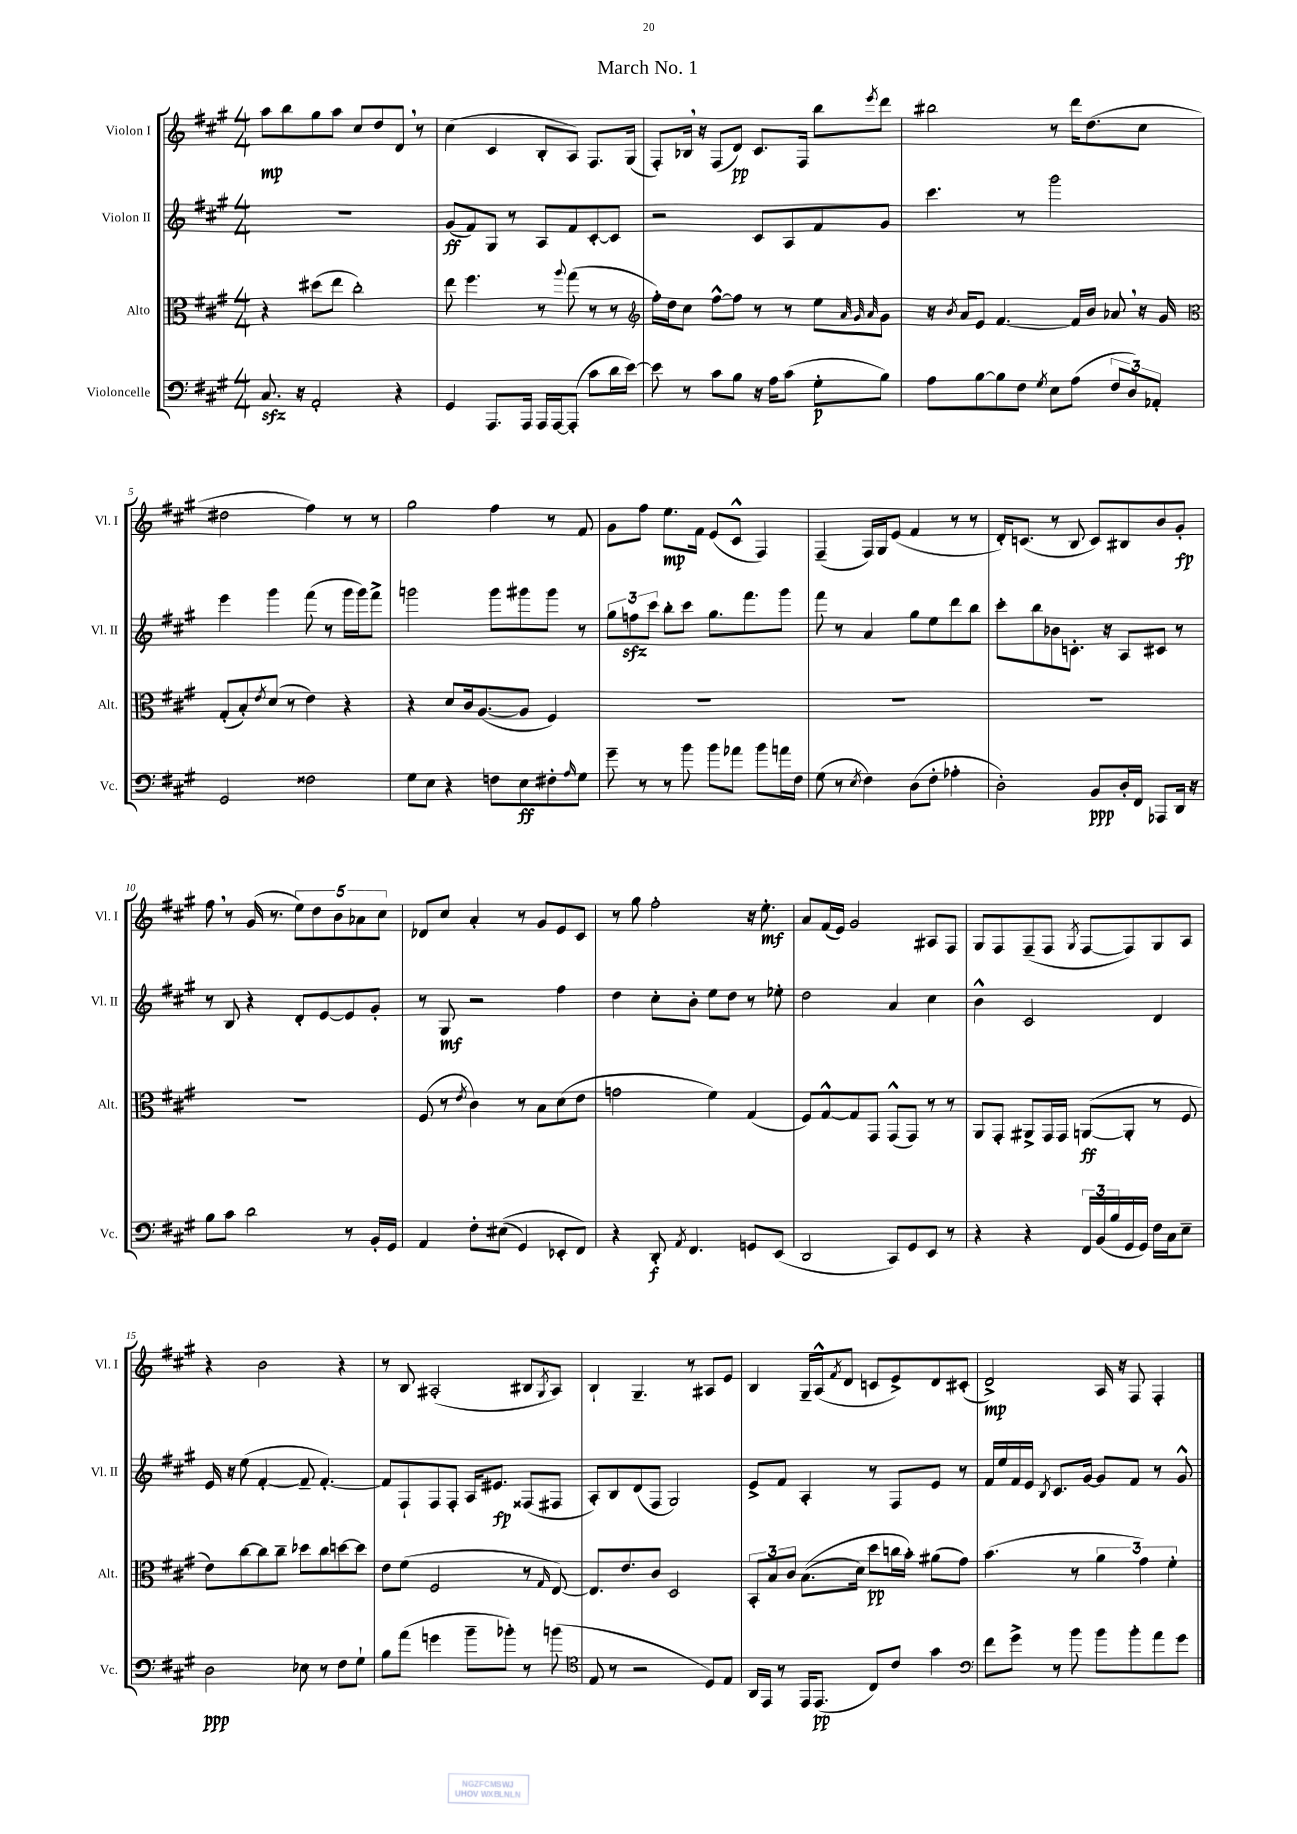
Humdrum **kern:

**kern	**kern	**kern	**kern
*staff4	*staff3	*staff2	*staff1
*clefF4	*clefC3	*clefG2	*clefG2
*k[f#c#g#]	*k[f#c#g#]	*k[f#c#g#]	*k[f#c#g#]
*M4/4	*M4/4	*M4/4	*M4/4
8.C#	4r	1r	8aa
.	.	.	8bb
16r	.	.	.
2AA'	(8dd#	.	8gg#
.	8ee	.	8aa
.	2cc#')	.	8cc#
.	.	.	8dd
4r	.	.	8d
.	.	.	8r
=	=	=	=
4GG#	8ee	(8g#	(4cc#
.	4.ff#	8f#)	.
8.AAA	.	8G#	4c#
.	.	8r	.
16AAA	.	.	.
16AAA	8r	8A	8B'
[16AAA	.	.	.
.	8qqaa	.	.
(8AAA']	(8gg#	8f#	8A)
8c#	8r	[8c#'	8.F#
16d	8r	8c#]	.
[16e)	.	.	(16G#
=	=	=	=
*	*clefG2	*	*
8e]	16ff#')	2r	8F#')
.	16dd	.	.
8r	8cc#	.	16B-
.	.	.	16r
8c#	[8ff#^^	.	(8F#
8B	8ff#]	.	8d)
16r	8r	8c#	8.c#
16A	.	.	.
(8c#	8r	8A	.
.	.	.	16F#
8G#'	8ee	8f#	8bb
.	32qqa	.	.
.	32qqg#	.	.
.	32qqa	.	8qeee
8B)	8g#	8g#	8ddd
=	=	=	=
8A	16r	4.ccc#	2bb#
.	8qb	.	.
.	16a	.	.
[8B	8e	.	.
8B]	[4.f#	.	.
8F#	.	8r	.
8qG#	.	.	.
8E	.	2ggg#	8r
(8A	16f#]	.	16ddd
.	16b	.	(8.dd
12F#	8a-	.	.
12D)	.	.	.
.	16r	.	8cc#
12AA-'	.	.	.
.	16g#	.	.
=	=	=	=
*	*clefC3	*	*
2GG#	(8G#'	4eee	2dd#
.	8B')	.	.
.	8qe	.	.
.	(8d	4ggg#	.
.	8r	.	.
2F##	4e)	(8fff#	4ff#)
.	.	8r	.
.	4r	16ggg#	8r
.	.	16ggg#)	.
.	.	8fff#^	8r
=	=	=	=
8G#	4r	2ggg	2gg#
8E	.	.	.
4r	8d	.	.
.	16c#	.	.
.	([8.A	.	.
8F	.	8ggg	4ff#
8E	8A]	8ggg#	.
8F#'	4F#)	8ggg#	8r
16qqA	.	.	.
8G#	.	8r	8f#
=	=	=	=
8g#~	1r	12gg#	8g#
.	.	12ff	.
8r	.	.	8ff#
.	.	12ccc#	.
8r	.	8bb'	8.ee
8b	.	8ccc#	.
.	.	.	16f#
8b	.	8.gg#	(8e
8a-	.	.	8c#^^
.	.	8.fff#	.
8b	.	.	4F#)
16a	.	8ggg#	.
16F#	.	.	.
=	=	=	=
(8G#	1r	8fff#	(4F#~
8r	.	8r	.
8qE	.	.	.
4F#)	.	4a	16F#)
.	.	.	16G#
.	.	.	(8e
(8D	.	8gg#	4f#
8F#'	.	8ee	.
4A-'	.	8ddd	8r
.	.	8bb	8r
=	=	=	=
2D')	1r	8ccc#'	16d')
.	.	.	(8.c
.	.	8bb	.
.	.	8b-	8r
.	.	8.c'	8B
8BB	.	.	8c)
.	.	16r	.
16D'	.	8A	8B#
16FF#	.	.	.
8AAA-	.	8c#	8b
16DD	.	8r	8g#'
16r	.	.	.
=	=	=	=
8B	1r	8r	8ff#
8c#	.	8B	8r
2d	.	4r	(16g#
.	.	.	8.r
.	.	8d'	10ee)
.	.	.	10dd
.	.	[8e	.
.	.	.	10b
8r	.	8e]	.
.	.	.	10a-
16BB'	.	8g#'	.
.	.	.	10cc#
16GG#	.	.	.
=	=	=	=
4AA	(8F#	8r	8d-
.	8r	8G#	8cc#
.	8qe	.	.
8F#'	4c#)	2r	4a'
&((8E#	.	.	.
4GG#)	8r	.	8r
.	8B	.	8g#
8EE-'	(8d	4ff#	8e
8FF#&)	8e	.	8c#
=	=	=	=
4r	2g	4dd	8r
.	.	.	8gg#
8DD'	.	8cc#'	2ff#'
8qAA	.	.	.
4.FF#	.	8b'	.
.	4f#)	8ee	.
.	.	8dd	.
8GG	(4G#	8r	16r
.	.	.	8.ee'
(8EE	.	8ee-'	.
=	=	=	=
2DD	8F#)	2dd	8a
.	[8G#^^	.	(16f#
.	.	.	16e)
.	8G#]	.	2g#
.	8GG#	.	.
8CC#)	(8GG#^^	4a	.
8GG#	8GG#)	.	.
8EE	8r	4cc#	8A#
8r	8r	.	8F#
=	=	=	=
4r	8AA	4b^^	8G#
.	8GG#'	.	8F#
4r	8AA#^	2c#	(8F#~
.	16GG#	.	8F#
.	16GG#	.	.
.	.	.	8qG#
24FF#	([8AA	.	[8F#
(24BB	.	.	.
24B	.	.	.
16GG#	8AA']	.	8F#])
16GG#)	.	.	.
16F#	8r	4d	8G#
16C#	.	.	.
8E~	8F#	.	8A
=	=	=	=
2D	8e)	16e	4r
.	.	16r	.
.	[8cc#	(8ee	.
.	8cc#]	[4f#'	2b
.	8cc#~	.	.
8E-	8dd-	8f#~]	.
8r	8cc#	[4.f#')	.
8F#	[8dd	.	4r
8G#`	8dd]	.	.
=	=	=	=
8B	8e	8f#]	8r
(8a	(8f#	8F#`	8B
4g	2F#	8F#	(2A#'
.	.	8F#'	.
8b~	.	16A	.
.	.	8.e#	.
8b-')	.	.	.
8r	8r	(8F##	8B#
.	16qqG#	.	8qG#
(8b	[8E)	8F#	8A#)
=	=	=	=
*clefC4	*	*	*
8E	8.E]	8A')	4B`
8r	.	8B	.
.	8.e	.	.
2r	.	(8d	4.G#~
.	8c#	8F#	.
.	2D	2G#)	.
.	.	.	8r
8D)	.	.	8A#
8E	.	.	8e
=	=	=	=
16AA	12BB'	8e^	4B
16EE	.	.	.
.	12B	.	.
8r	.	8f#	.
.	12c#	.	.
16EE	&((8.B	4A'	16G#~
(8.EE	.	.	(16A^^
.	.	.	8qf#
.	.	.	8d
.	16d)	.	.
8C#)	8dd	8r	8c
8c#	16cc	8F#	8e^)
.	16b'&)	.	.
4g#	(8a#	8e	8d
.	8g#)	8r	(8c#'
=	=	=	=
*clefF4	*	*	*
8f#	(4.b	16f#	2d^)
.	.	16ee	.
8g#^	.	16f#	.
.	.	16e	.
.	.	8qB	.
8r	.	8.c#	.
8b	8r	.	.
.	.	[16g#	.
8b	6a	8g#]	16A
.	.	.	16r
8b'	.	8f#	8F#
.	6g#)	.	.
8a	.	8r	4F#'
.	6f#'	.	.
8g#	.	8g#^^	.
==	==	==	==
*-	*-	*-	*-
